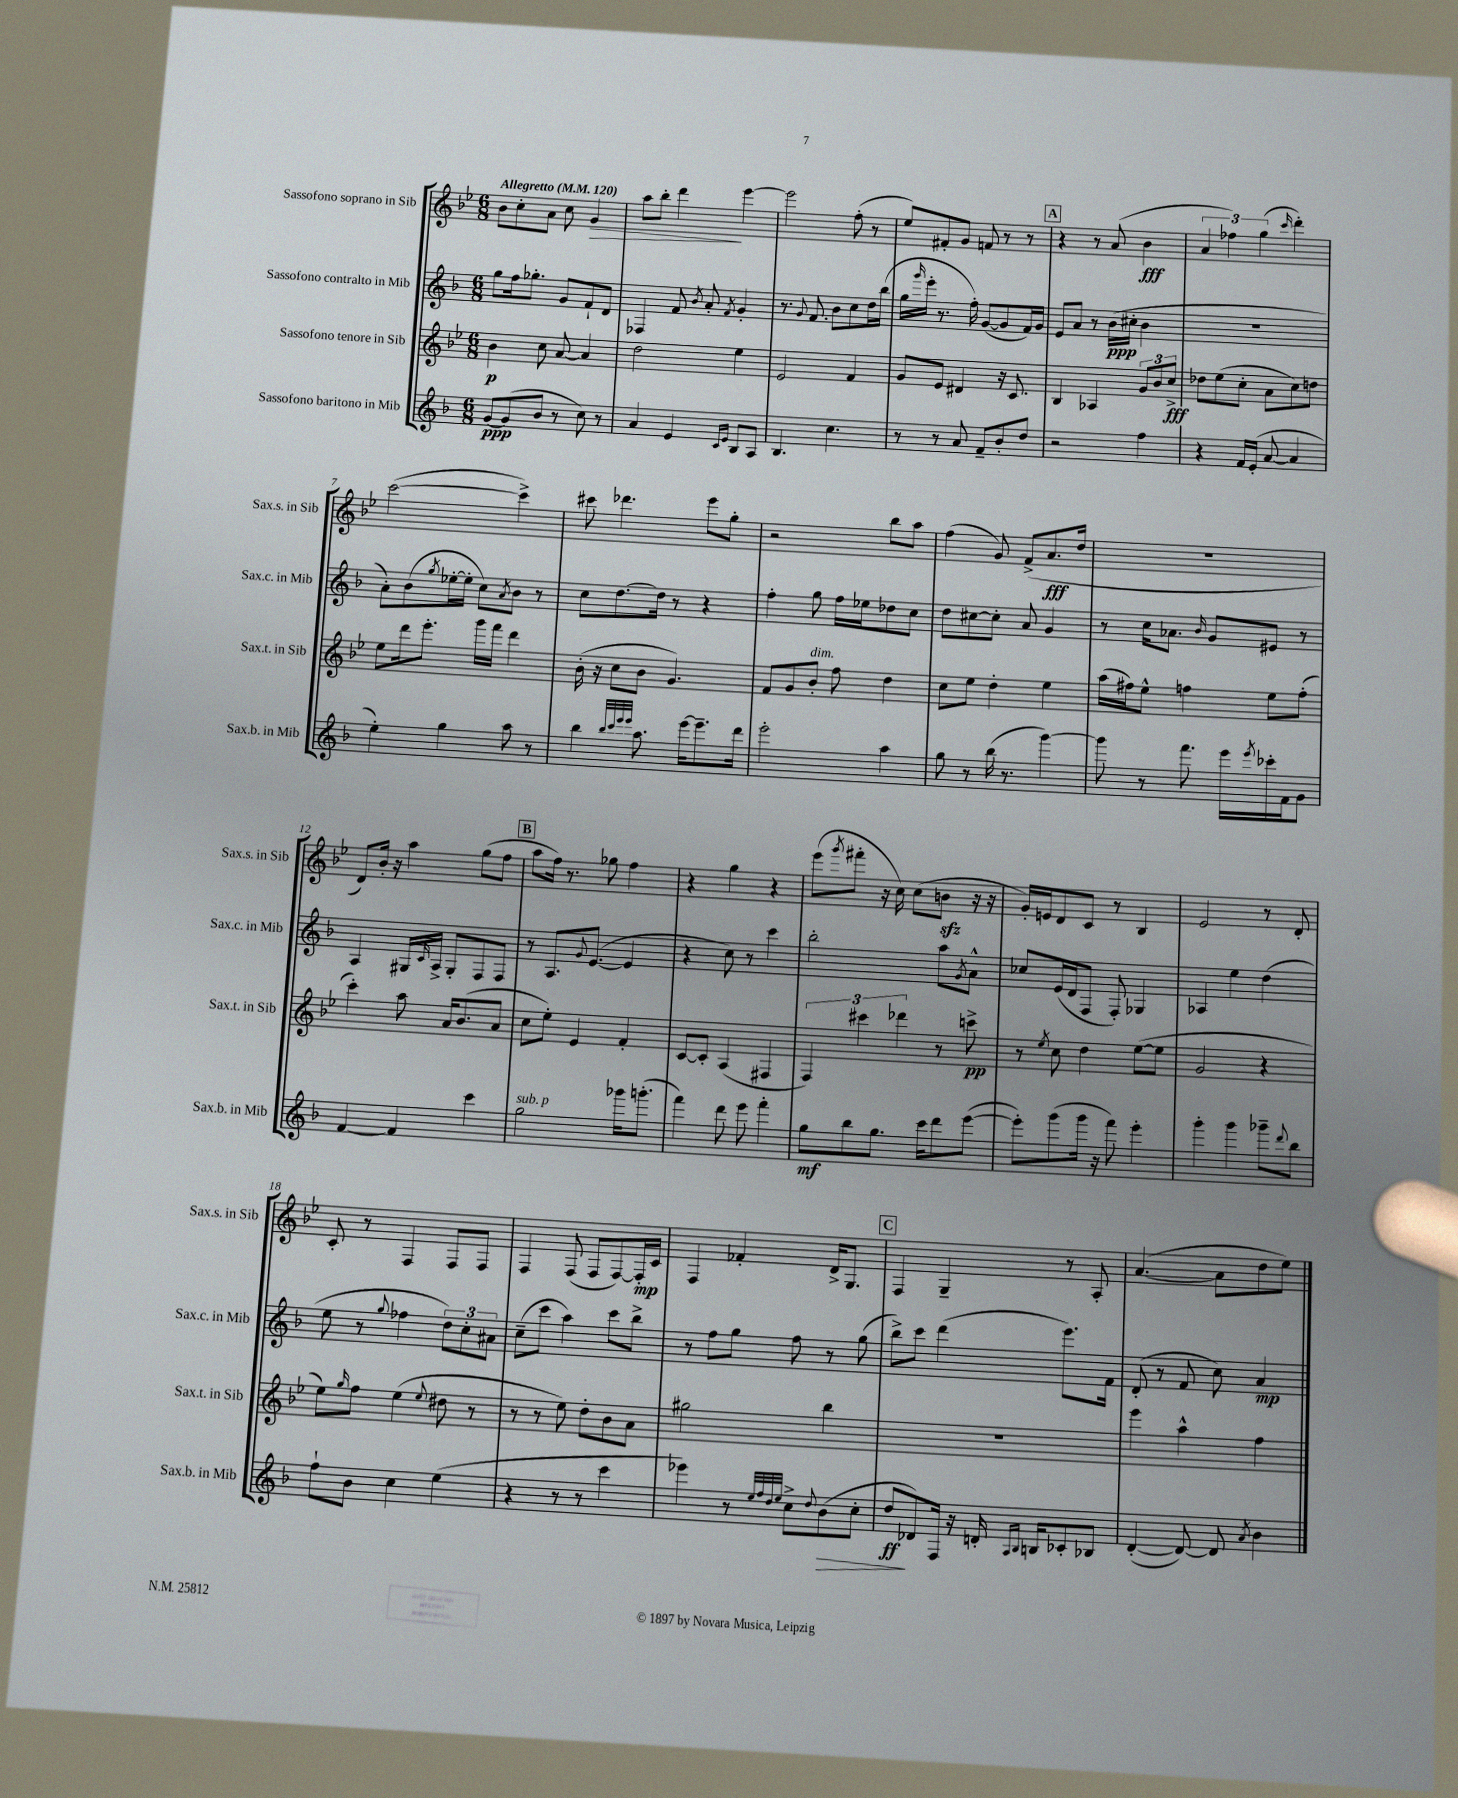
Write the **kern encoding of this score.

**kern	**kern	**kern	**kern
*staff4	*staff3	*staff2	*staff1
*clefG2	*clefG2	*clefG2	*clefG2
*k[b-]	*k[b-e-]	*k[b-]	*k[b-e-]
*M6/8	*M6/8	*M6/8	*M6/8
*MM120	*MM120	*MM120	*MM120
[8g/L	4b-\	8gg\L	8b-\L
(8g/]	.	16ff\k	8cc'\
.	.	8.gg-'\J	.
8b-/J	8cc\	.	8a\J
8r	[8a/	8g/L	8cc\
8cc\)	4a/]	8f`/	4g/
8r	.	8d/J	.
=	=	=	=
4a/	2dd\	4F-/	8aa\L
.	.	.	8bb-'\J
4e/	.	8f/	4ddd\
.	.	8qb-/	.
.	.	8a'/	.
16qqc/LL	.	.	.
16qqe/JJ	.	8qf/	.
8B-/L	4ee-\	4g'/	[4eee-\
8A/J	.	.	.
=	=	=	=
4.B-/	2e-/	8.r	2eee-\]
.	.	8qqg/	.
.	.	8.f/	.
4.cc\	.	8b-\L	.
.	4f/	8cc\	(8ff'\
.	.	16dd\L	8r
.	.	(16bb-\JJ	.
=	=	=	=
8r	8g/L	16gg\LL	8ee-/L)
.	.	16qqggg/	.
.	.	16eee'\JJ	.
8r	8e-/J	8.r	8f#'/
8a/	4d#/	.	8g/J
.	.	16ff'\)	.
8f~/L	.	([8g/L	8f/
8b-'/	16r	8g/]	8r
.	8.c/	.	.
8dd/J	.	16f/L)	8r
.	.	16g/JJ	.
=	=	=	=
2r	4B-/	8e/L	4r
.	.	8a/J	.
.	4A-/	8r	8r
.	.	(16b-\LL	(8a/
.	.	16cc#'\JJ	.
4ff\	12g/L	4b-\	4b-\
.	12b-/	.	.
.	12cc^/J	.	.
=	=	=	=
4r	8dd-\L	2.r	6a/
.	(8ee-\	.	.
.	.	.	6ff-\)
16f/LL	8cc'\J	.	.
(16e'/JJ	.	.	.
.	.	.	(6gg\
[8a/	8a\L	.	.
.	.	.	16qqccc/
4a/]	8cc\)	.	4ddd'\)
.	8dd\J	.	.
=	=	=	=
4ee'\)	8ee-\L	8a'\L)	([2ccc\
.	16ddd\k	(8b-\	.
.	8.eee-'\J	.	.
.	.	8qgg/	.
4gg\	.	[16ee-'\L	.
.	.	16ee-'\]JJ	.
.	16ggg\LL	8cc\L)	.
.	16fff\JJ	.	.
.	.	8qa/	.
8aa\	4ddd\	8b-\J	4ccc^\])
8r	.	8r	.
=	=	=	=
4bb-\	(16b-'\	8cc\L	8ccc#\
.	16r	.	.
.	8cc\L	[8.dd\	4.ddd-\
32qqbb-/LLL	.	.	.
32qqccc/	.	.	.
32qqeee/	.	.	.
32qqeee/JJJ	.	.	.
8.aa\	8b-\J	.	.
.	.	16dd\]Jk	.
.	4.g/)	8r	.
[16eee\LK	.	.	.
8.eee~\]	.	4r	8eee-\L
.	.	.	8gg'\J
16ddd\Jk	.	.	.
=	=	=	=
2eee'\	8f/L	4ff'\	2r
.	8g/	.	.
.	8b-'/J	8gg\	.
.	8ff\	16ff\LL	.
.	.	16ee-\J	.
4aa\	4dd\	8dd-\	8bb-\L
.	.	8cc\J	8aa\J
=	=	=	=
8gg\	8cc\L	8dd\L	(4ff\
8r	8ee-\J	[8cc#\	.
(16bb-\	4dd'\	8cc#'\]J	8g/)
8.r	.	.	.
.	.	8a/	(8f^/L
[4ggg\)	4ee-\	4g/	8.a/
.	.	.	16dd/Jk
=	=	=	=
8ggg\]	(16aa\LL	8r	2.r
.	16ff#\J)	.	.
8r	8ee-^^\J	16cc\LK	.
.	.	8.a-\J	.
8.fff\	4ff\	.	.
.	.	16qqb-/	.
.	.	8g/L	.
16eee\LL	.	.	.
8qeee/	.	.	.
16ccc-'\	8ee-\L	8e#/J	.
16f\J	.	.	.
8g\J	(8ff'\J	8r	.
=	=	=	=
[4f/	4ccc'\)	4A/	8d/L)
.	.	.	16b-'/Jk
.	.	.	16r
4f/]	8aa\	16G#/LL	4aa\
.	.	16qqc/	.
.	.	16A^/JJ	.
.	16a/LK	8G#'/L	.
.	(8.b-/	.	.
4ccc\	.	8F/	(8gg\L
.	8a/J	8F/J	8ff\J
=	=	=	=
2gg\	8cc\L	8r	8aa\L
.	8ee-'\J)	8.A/L	16ff\Jk)
.	.	.	8.r
.	4e-/	.	.
.	.	8qqg/	.
.	.	([8.e/J	.
.	.	.	8gg-\
16ggg-\LK	4f'/	4e/]	4ff\
(8.ggg'\J	.	.	.
=	=	=	=
4fff\)	[8c/L	4r	4r
.	8c'/]J	.	.
8ddd\	(4A/	8cc\)	4gg\
8eee\	.	8r	.
4fff'\	4F#/	4ccc\	4r
=	=	=	=
8gg\L	6F/)	2bb-'\	(8eee-\L
.	.	.	8qggg/
8bb-\	.	.	8fff#'\J
.	6ccc#\	.	.
8.gg\J	.	.	16r
.	.	.	16cc\)
.	6ddd-\	.	.
.	.	.	(8cc\L
16ccc\LK	.	.	.
8ddd\	8r	8aa\L	8b\J
.	.	8qg/	.
([8eee\J	8ccc^\	8a^^\J	16r
.	.	.	16r
=	=	=	=
8eee'\]L)	8r	8cc-/L	16g'/LL)
.	.	.	16e/J
.	8qee-/	.	.
(8ggg\	8cc\	(16e/L	8d/
.	.	16d/J	.
16ggg\Jk	4dd\	8F/J	8c/J
16r	.	.	.
8fff\)	.	8F'/)	8r
4eee'\	([8ee-\L	4G-/	4B-/
.	8ee-\]J	.	.
=	=	=	=
4ggg'\	2g/	4A-/	2e-/
4ggg\	.	4ee\	.
8ggg-~\L	4r	(4dd\	8r
8qqddd/	.	.	.
8bb-\J	.	.	8d'/
=	=	=	=
8ff`\L	8ee-\L)	8ee\	8c'/
.	16qqgg/	.	.
8b-\J	8ff\J	8r	8r
.	.	8qqgg/	.
4cc\	(4ee-\	4ff-\	4F/
.	8qqee-/	.	.
(4ee\	8dd#\	12dd\L)	8F/L
.	.	12cc'\	.
.	8r	.	8F/J
.	.	12a#\J	.
=	=	=	=
4r	8r	(8cc~\L	4F/
.	8r	8ccc\J	.
8r	8ee-\)	4aa\)	(8F/
8r	8dd'\L	.	8F/L
4ccc\	8b-\	8ccc\L	[8F/)
.	8a\J	8bb-^\J	16F'/]L
.	.	.	16c/JJ
=	=	=	=
4eee-\)	2gg#\	8r	4F/
.	.	8ff\L	.
8r	.	8gg\J	4f-'/
32qqee/LLL	.	.	.
32qqff/	.	.	.
32qqdd/	.	.	.
32qqee/JJJ	.	.	.
8cc^\L	.	8ff\	.
8qqdd/	.	.	.
(8b-\	4bb-\	8r	16d^/LK
.	.	.	8.G/J
8cc'\J	.	(8gg\	.
=	=	=	=
8dd/L	2.r	8bb-^\L)	4F/
8d-/)	.	8ccc\J	.
16F/Jk	.	(4ddd\	4G~/
16r	.	.	.
16d'/	.	.	.
16qqA/LL	.	.	.
16qqB-/JJ	.	.	.
16B/LK	.	.	.
8c-'/	.	8.eee\L)	8r
8B-/J	.	.	8A'/
.	.	16f\Jk	.
=	=	=	=
([4d'/	4eee-\	(8d'/	([4.a/
.	.	8r	.
8d/_)	4aa^^\	8f/	.
8d/]	.	8cc\)	8a\]L
8qa/	.	.	.
4b-\	4ff\	4a/	8dd\
.	.	.	8ee-\J)
==	==	==	==
*-	*-	*-	*-
